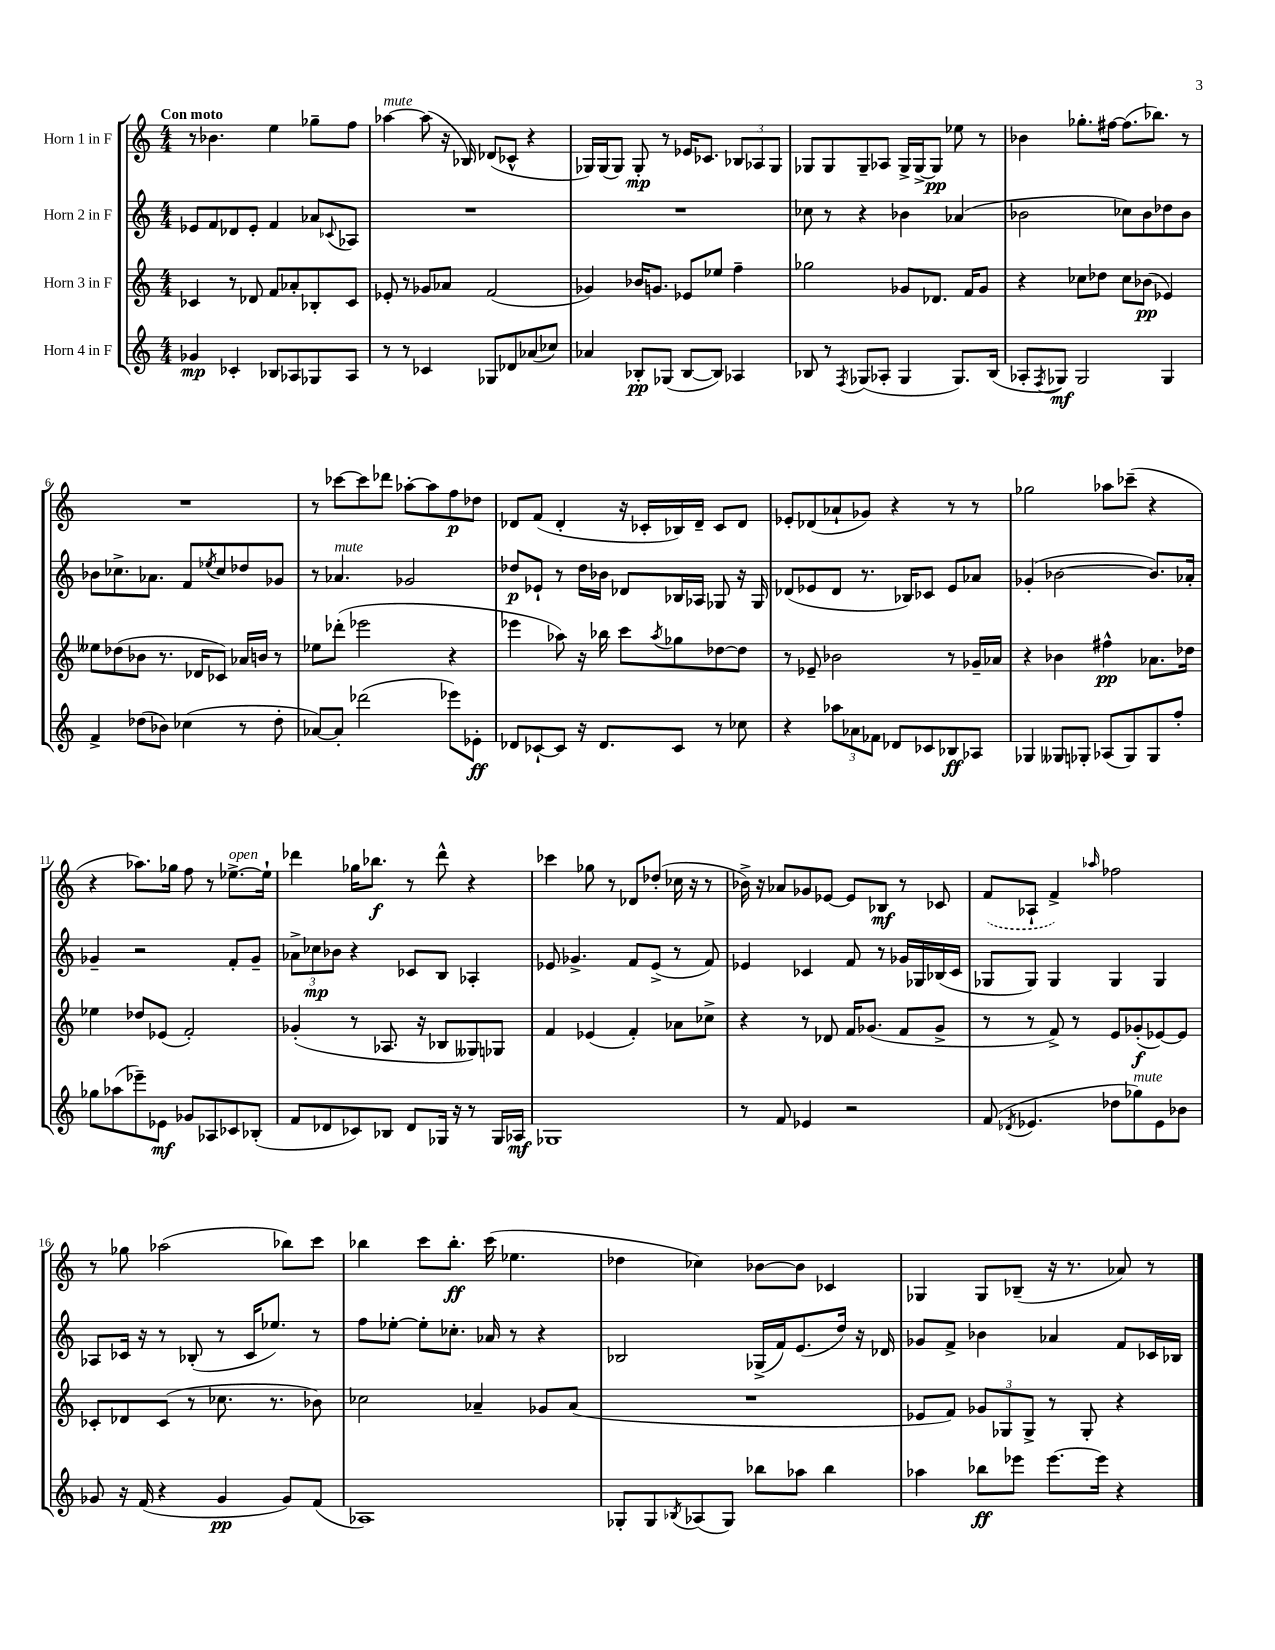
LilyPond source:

<<
\new StaffGroup <<
\new Staff = "s0" \with { instrumentName = "Horn 1 in F" } {
    \clef treble \key c \major \numericTimeSignature \time 4/4 \tempo "Con moto"
    r8 bes'4. e''4 ges''8-- f''8 |
    aes''4~^\markup { \italic "mute" } aes''8( r16 bes16) des'8( ces'8-^ r4 |
    ges16) ges16( ges8) ges8-.\mp r8 ees'16 ces'8. \tuplet 3/2 { bes8 aes8 ges8 } |
    ges8 ges8 ges8-- aes8 ges16-> ges16~-> ges8\pp ees''8 r8 |
    bes'4 ges''8.-. fis''16~ fis''8.( bes''8.) r8 |
    R1 |
    r8 ces'''8~ ces'''8 des'''8 aes''8~-. aes''8 f''8\p des''8 |
    des'8 f'8( des'4-. r16 ces'16-. bes16) des'16-- ces'8 des'8 |
    ees'8-. des'8( aes'8-! ges'8) r4 r8 r8 |
    ges''2 aes''8 ces'''8--( r4 |
    r4 aes''8.) ges''16 f''8 r8 ees''8.~->^\markup { \italic "open" } ees''16-! |
    des'''4 ges''16 bes''8.\f r8 des'''8-^ r4 |
    ces'''4 ges''8 r8 des'8 des''8-.( ces''16 r16 r8 |
    bes'16->) r16 aes'8 ges'8 ees'8~ ees'8 bes8\mf r8 ces'8 |
    \once \slurDashed f'8( aes8-! f'4->) \grace { aes''16 } fes''2 |
    r8 ges''8 aes''2( bes''8) c'''8 |
    bes''4 c'''8 bes''8.-.\ff c'''16( ees''4. |
    des''4 ces''4) bes'8~ bes'8 ces'4 |
    ges4 ges8 bes8--( r16 r8. aes'8) r8 \bar "|." |
}
\new Staff = "s1" \with { instrumentName = "Horn 2 in F" } {
    \clef treble \key c \major \numericTimeSignature \time 4/4
    ees'8 f'8 des'8 ees'8-. f'4 aes'8 \appoggiatura { ces'8 } aes8 |
    R1 |
    R1 |
    ces''8 r8 r4 bes'4 aes'4( |
    bes'2 ces''8) bes'8 des''8 bes'8 |
    bes'8 ces''8.-> aes'8. f'8 \acciaccatura { ees''8 } ces''8 des''8 ges'8 |
    r8 aes'4.^\markup { \italic "mute" } ges'2 |
    des''8\p ees'8-! r8 des''16 bes'16 des'8 bes16 aes16 ges8 r16 ges16 |
    des'8( ees'8 des'8 r8. bes16) ces'8 ees'8 aes'8 |
    ges'4-.( bes'2~ bes'8.) aes'16-. |
    ges'4-- r2 f'8-. ges'8-- |
    \tuplet 3/2 { aes'8-> ces''8\mp bes'8 } r4 ces'8 b8 aes4-. |
    ees'8 ges'4.-> f'8 ees'8->( r8 f'8) |
    ees'4 ces'4 f'8 r8 ges'16 ges16 bes16( ces'16 |
    ges8 ges8) ges4 ges4 ges4 |
    aes8 ces'16 r16 r8 bes8-.( r8 ces'16 ees''8.) r8 |
    f''8 ees''8~-. ees''8-. ces''8.-. aes'16 r8 r4 |
    bes2 ges16->( f'16) e'8.( d''16) r16 des'16 |
    ges'8 f'8-> bes'4 aes'4 f'8 ces'16 bes16 \bar "|." |
}
\new Staff = "s2" \with { instrumentName = "Horn 3 in F" } {
    \clef treble \key c \major \numericTimeSignature \time 4/4
    ces'4 r8 des'8 f'8 aes'8-. bes8-. ces'8 |
    ees'8-. r8 ges'8 aes'8 f'2( |
    ges'4) bes'16 g'8. ees'8 ees''8 f''4-- |
    ges''2 ges'8 des'8. f'16 ges'8 |
    r4 ces''8 des''8 ces''8 bes'8\pp( ees'4) |
    eeses''8 des''8( bes'8 r8. des'16 ces'8) aes'16 b'16 r8 |
    ees''8 des'''8-.( ees'''2 r4 |
    ees'''4 aes''8) r16 bes''16 c'''8 \acciaccatura { aes''8 } ges''8 des''8~ des''8 |
    r8 ees'8-- bes'2 r8 ges'16-- aes'16 |
    r4 bes'4 fis''4-^\pp aes'8. des''16 |
    ees''4 des''8 ees'8( f'2-.) |
    ges'4-.( r8 aes8. r16 bes8 geses8) ges8 |
    f'4 ees'4( f'4-.) aes'8 ces''8-> |
    r4 r8 des'8 f'16 ges'8.( f'8 ges'8-> |
    r8 r8 f'8->) r8 e'8 ges'8-.\f( ees'8~) ees'8 |
    ces'8-. des'8 ces'8( r8 ces''8. r8. bes'8) |
    ces''2 aes'4-- ges'8 aes'8( |
    R1 |
    ees'8 f'8) \tuplet 3/2 { ges'8 ges8 ges8-> } r8 ges8-. r4 \bar "|." |
}
\new Staff = "s3" \with { instrumentName = "Horn 4 in F" } {
    \clef treble \key c \major \numericTimeSignature \time 4/4
    ges'4\mp ces'4-. bes8 aes8 ges8 aes8 |
    r8 r8 ces'4 ges8 des'8 aes'8( ces''8) |
    aes'4 bes8-.\pp ges8( bes8~ bes8) aes4 |
    bes8 r8 \acciaccatura { f8 } ges8( aes8-. ges4 ges8.) bes16( |
    aes8-. \acciaccatura { f8 } ges8\mf) ges2 ges4 |
    f'4-> des''8( bes'8) ces''4( r8 des''8-. |
    aes'8~) aes'8-. des'''2( ees'''8) ees'8-.\ff |
    des'8 ces'8~-! ces'8 r16 des'8. ces'8 r8 ces''8 |
    r4 \tuplet 3/2 { aes''8 aes'8 fes'8 } des'8 ces'8 bes8\ff aes8 |
    ges4 geses8 ges8-. aes8( ges8) ges8 f''8-. |
    ges''8 aes''8( ees'''8--) ees'8\mf ges'8 aes8 ces'8 bes8-.( |
    f'8 des'8 ces'8) bes8 des'8 ges16 r16 r8 ges16 aes16\mf |
    ges1 |
    r8 f'8 ees'4 r2 |
    f'8( \acciaccatura { des'8 } ees'4. des''8 ges''8^\markup { \italic "mute" }) ees'8 bes'8 |
    ges'8 r16 f'16( r4 ges'4\pp ges'8) f'8( |
    aes1) |
    ges8-. ges8 \acciaccatura { bes8 } aes8( ges8) bes''8 aes''8 bes''4 |
    aes''4 bes''8\ff ees'''8 ees'''8.~ ees'''16 r4 \bar "|." |
}
>>
>>
